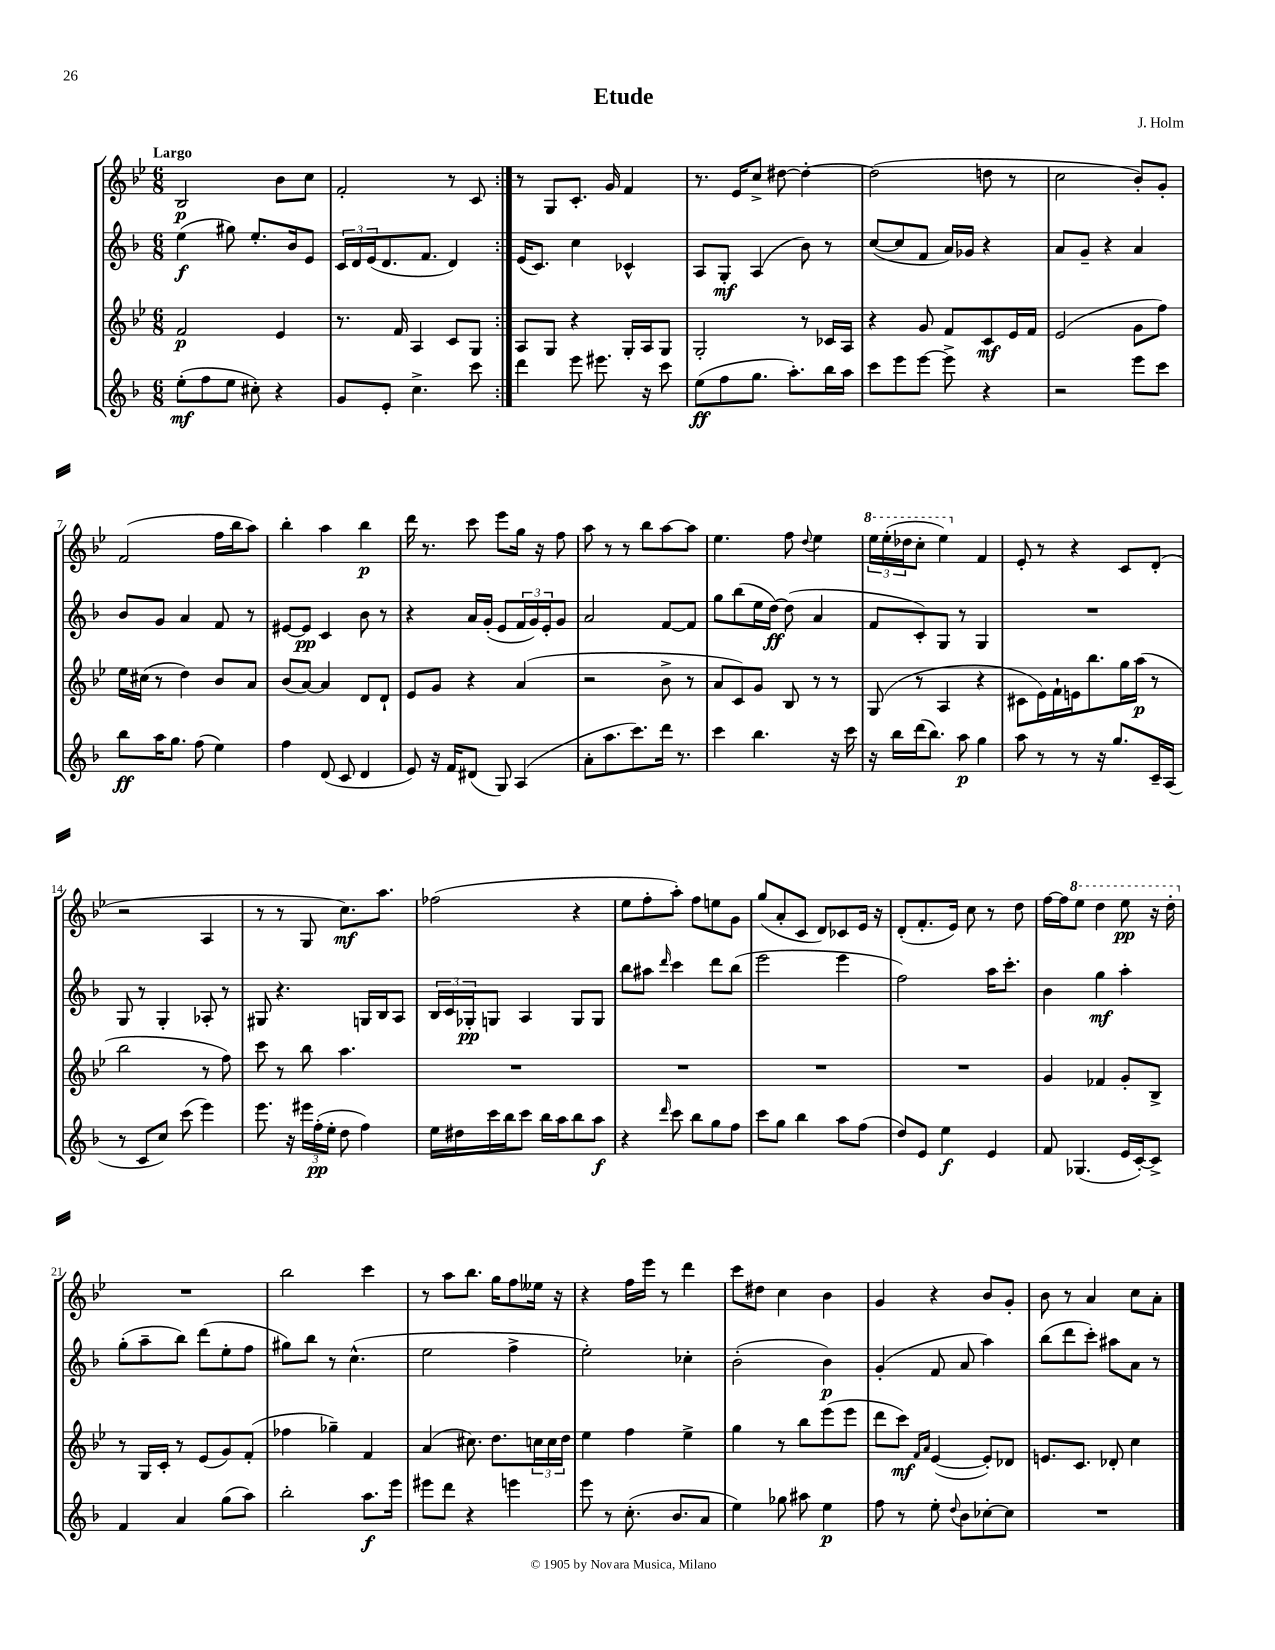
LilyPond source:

\header { title = "Etude" composer = "J. Holm" }
<<
\new StaffGroup <<
\new Staff = "s0" {
    \clef treble \key bes \major \numericTimeSignature \time 6/8 \tempo "Largo"
    \repeat volta 2 { bes2\p bes'8 c''8 |
    f'2-. r8 c'8 | }
    r8 g8 c'8.-. g'16 f'4 |
    r8. ees'16 c''8-> dis''8~ dis''4~-. |
    dis''2( d''8 r8 |
    c''2 bes'8-.) g'8-. |
    f'2( f''16 bes''16 a''8) |
    bes''4-. a''4 bes''4\p |
    d'''16 r8. c'''8 ees'''8 g''16 r16 f''8 |
    a''8 r8 r8 bes''8 a''8~ a''8 |
    ees''4. f''8 \appoggiatura { d''8 } ees''4 |
    \tuplet 3/2 { \ottava #1 ees'''16 ees'''16-.( des'''16 } c'''8-. ees'''4) \ottava #0 f'4 |
    ees'8-. r8 r4 c'8 d'8-.( |
    r2 a4 |
    r8 r8 g8 c''8.\mf) a''8. |
    fes''2( r4 |
    ees''8 f''8-. a''8-.) f''8 e''8 g'8 |
    g''8( a'8-. c'8 d'8) ces'8 ees'16 r16 |
    d'8-.( f'8.-. ees'16) c''8 r8 d''8 |
    f''16~ f''16 \ottava #1 ees'''8 d'''4 ees'''8\pp r16 d'''16-. \ottava #0 |
    R2. |
    bes''2 c'''4 |
    r8 a''8 bes''8. g''16 f''8 eeses''16 r16 |
    r4 f''16 ees'''16 r8 d'''4 |
    c'''8 dis''8 c''4 bes'4 |
    g'4 r4 bes'8 g'8-. |
    bes'8 r8 a'4 c''8 a'8-. \bar "|." |
}
\new Staff = "s1" {
    \clef treble \key f \major \numericTimeSignature \time 6/8
    \repeat volta 2 { e''4\f( gis''8) e''8.-. bes'16 e'8 |
    \tuplet 3/2 { c'16 d'16 e'16( } d'8. f'8. d'4) | }
    e'16( c'8.) c''4 ces'4-^ |
    a8 g8-.\mf a4( bes'8) r8 |
    c''8~( c''8 f'8 a'16) ges'16 r4 |
    a'8 g'8-- r4 a'4 |
    bes'8 g'8 a'4 f'8 r8 |
    eis'8~ eis'8\pp c'4 bes'8 r8 |
    r4 a'16 g'16-.( e'8 \tuplet 3/2 { f'16 g'16) e'16-. } g'8 |
    a'2 f'8~ f'8 |
    g''8 bes''8( e''16 d''16~\ff) d''8( a'4 |
    f'8 c'8-.) g8 r8 g4 |
    R2. |
    g8 r8 g4-. aes8-. r8 |
    gis8 r4. g16 bes16 a8 |
    \tuplet 3/2 { bes16 c'16 ges16-.\pp } g8 a4 g8 g8 |
    bes''8 ais''8 \grace { d'''16 } c'''4 d'''8 bes''8( |
    e'''2 e'''4 |
    f''2) a''16 c'''8.-. |
    bes'4 g''4\mf a''4-. |
    g''8-.( a''8-- bes''8) d'''8( e''8-. f''8 |
    gis''8) bes''8 r8 c''4.-^( |
    e''2 f''4-> |
    e''2-.) ces''4-. |
    bes'2-.( bes'4\p) |
    g'4-.( f'8 a'8 a''4) |
    bes''8( d'''8 c'''8-.) ais''8 a'8 r8 \bar "|." |
}
\new Staff = "s2" {
    \clef treble \key bes \major \numericTimeSignature \time 6/8
    \repeat volta 2 { f'2\p ees'4 |
    r8. f'16 a4 c'8 g8 | }
    a8 g8 r4 g16-. a16 g8 |
    g2-. r8 ces'16 a16 |
    r4 g'8 f'8 c'8\mf ees'16 f'16 |
    ees'2( g'8 f''8) |
    ees''16 cis''16( r8 d''4) bes'8 a'8 |
    bes'8( a'8~) a'4 d'8 d'8-! |
    ees'8 g'8 r4 a'4( |
    r2 bes'8-> r8 |
    a'8 c'8) g'8 bes8 r8 r8 |
    g8( r8 a4 r4 |
    cis'8 ees'16) f'16-! e'16 bes''8. g''16 a''16\p( r8 |
    bes''2 r8 f''8) |
    c'''8 r8 bes''8 a''4. |
    R2. |
    R2. |
    R2. |
    R2. |
    g'4 fes'4 g'8-. bes8-> |
    r8 g16 c'16-. r8 ees'8( g'8) f'8-.( |
    fes''4 ges''4--) f'4 |
    a'4( cis''8.) d''8. \tuplet 3/2 { c''16 c''16 d''16 } |
    ees''4 f''4 ees''4-> |
    g''4 r8 bes''8 ees'''8( ees'''8 |
    d'''8 c'''8\mf) \grace { f'16 a'16 } ees'4~( ees'8-.) des'8 |
    e'8. c'8. des'8-. c''4 \bar "|." |
}
\new Staff = "s3" {
    \clef treble \key f \major \numericTimeSignature \time 6/8
    \repeat volta 2 { e''8-.\mf( f''8 e''8 cis''8-.) r4 |
    g'8 e'8-. c''4.-> c'''8 | }
    d'''4 e'''8 eis'''8. r16 c'''8 |
    e''8\ff( f''8 g''8. a''8.-.) bes''16 a''16 |
    c'''8 e'''8 e'''8~ e'''8-> r4 |
    r2 e'''8 c'''8 |
    bes''8\ff a''16 g''8. f''8( e''4) |
    f''4 d'8( c'8 d'4 |
    e'8) r16 f'16 dis'8( g8) a4( |
    a'8-. a''8. c'''8.) d'''16 r8. |
    c'''4 bes''4. r16 c'''16 |
    r16 bes''16 d'''16( bes''8.) a''8\p g''4 |
    a''8 r8 r8 r16 g''8. c'16-- a16( |
    r8 c'8 c''8) c'''8( e'''4) |
    e'''8. r16 \tuplet 3/2 { eis'''16 f''16-.\pp( e''16-. } d''8 f''4) |
    e''16 dis''16 c'''16 bes''16 c'''8 bes''16 a''16 bes''8 a''8\f |
    r4 \grace { d'''16 } c'''8 bes''8 g''8 f''8 |
    c'''8 g''8 bes''4 a''8 f''8( |
    d''8) e'8 e''4\f e'4 |
    f'8 ges4.( e'16 c'16~-.) c'8-> |
    f'4 a'4 g''8( a''8) |
    bes''2-. a''8.\f e'''16 |
    eis'''8 d'''8 r4 e'''4 |
    e'''8 r8 c''8.-.( bes'8. a'8 |
    e''4) ges''8 ais''8 e''4\p |
    f''8 r8 e''8-. \appoggiatura { d''8 } bes'8 ces''8~-. ces''8 |
    R2. \bar "|." |
}
>>
>>
